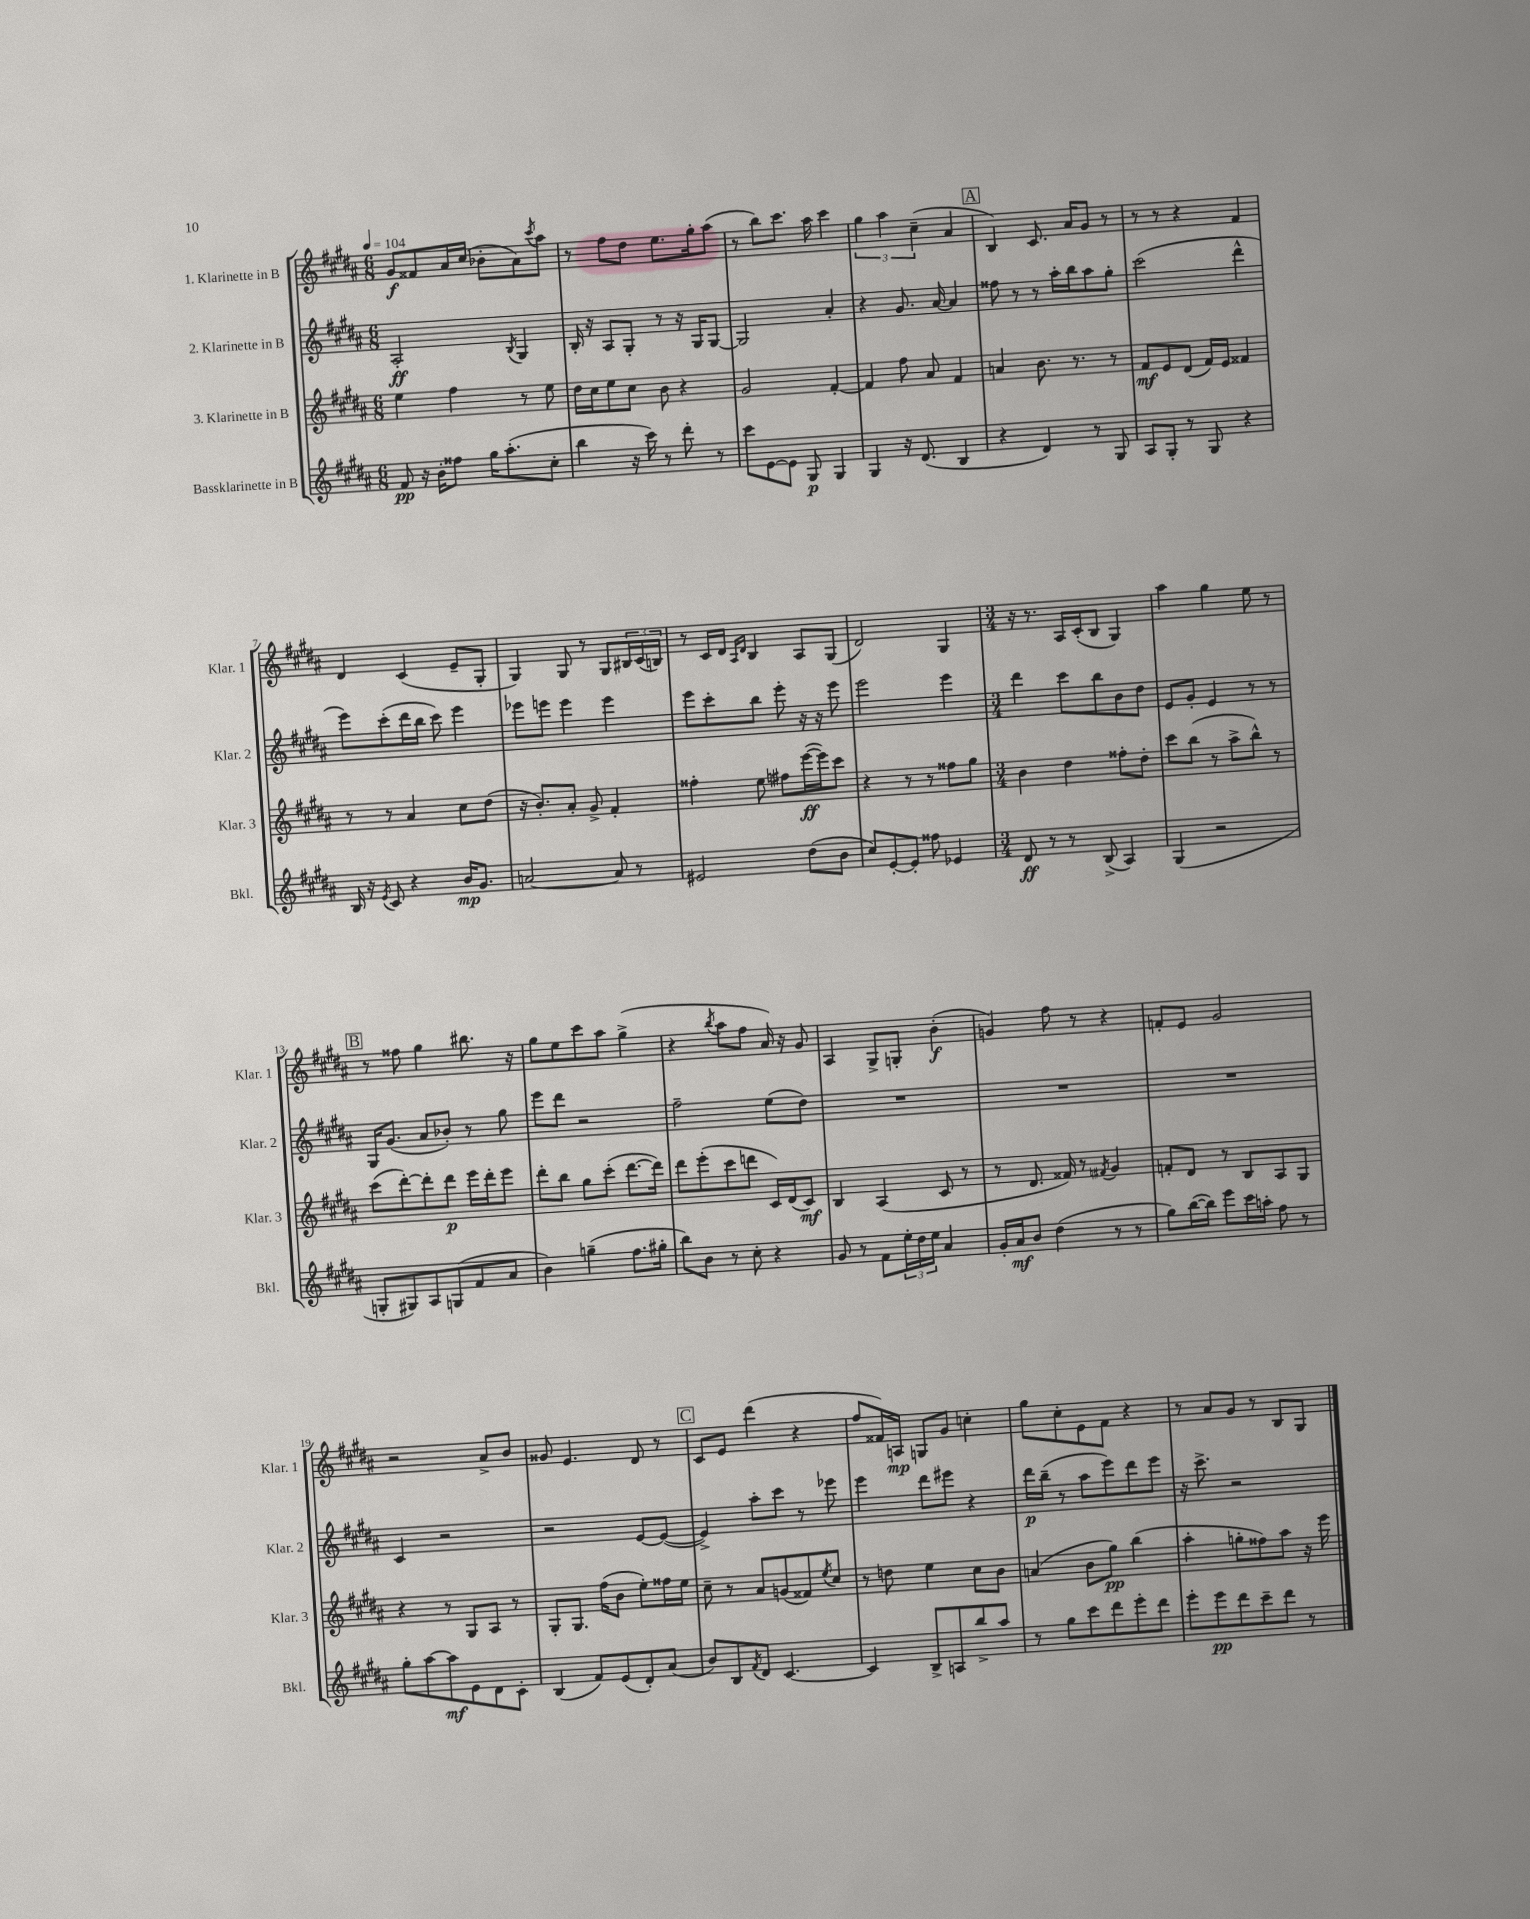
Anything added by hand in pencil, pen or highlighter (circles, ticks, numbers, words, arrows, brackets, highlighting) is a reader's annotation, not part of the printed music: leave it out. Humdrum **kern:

**kern	**kern	**kern	**kern
*staff4	*staff3	*staff2	*staff1
*clefG2	*clefG2	*clefG2	*clefG2
*k[f#c#g#d#a#]	*k[f#c#g#d#a#]	*k[f#c#g#d#a#]	*k[f#c#g#d#a#]
*M6/8	*M6/8	*M6/8	*M6/8
*MM104	*MM104	*MM104	*MM104
8f#/	4ee\	2A#'/	8g#/L
16r	.	.	8f##/
16b'\LK	.	.	.
8ff##\J	4ff#\	.	16a#/L
.	.	.	(16cc#/JJ
16gg#\LK	.	.	8b-'\L
(8.aa#'\	.	.	.
.	.	8qB/	.
.	8r	4G#/	8a#\)
.	.	.	8qccc#/
8cc#'\J	8ee\	.	8aa#\J
=	=	=	=
4bb\	16dd#\LL	16B'/	8r
.	16cc#\J	16r	.
.	8ee\	8A#/L	8ff#\L
16r	8cc#\J	8G#'/J	8dd#\J
16ccc#\)	.	.	.
8r	8b\	8r	8.ee\L
8ddd#'\	4r	16r	.
.	.	16G#/LK	16gg#'\k
8r	.	[8G#/J	(8aa#\J
=	=	=	=
8ccc#\L	2g#/	2G#/]	8r
[8e\	.	.	8bb\L)
8e\]J	.	.	8.ccc#\J
8G#/	.	.	.
.	.	.	16aa#\
4G#/	[4f#'/	4a#'/	4ccc#\
=	=	=	=
4G#/	4f#/]	4r	6gg#\
.	.	.	6aa#\
16r	8ff#\	8.g#/	.
(8.d#/	.	.	.
.	.	.	(6cc#~\
.	8a#/	.	.
.	.	[16a#/	.
4B/	4f#/	4a#/]	4a#/
=	=	=	=
4r	4a/	8ff##\	4B/)
.	.	8r	.
4d#/)	8.b\	8r	8.c#/
.	.	16aa#'\LL	.
.	8.r	16bb\J	16a#/LK
8r	.	8aa#\	8g#/J
8G#/	8r	8gg#'\J	8r
=	=	=	=
8A#/L	8f#/L	(2ccc#\	8r
8G#'/J	8e/	.	8r
8r	(8d#/J	.	4r
8G#/	16f#/LL)	.	.
.	16e/JJ	.	.
4r	4f##/	4ddd#^^\	4f#/
=	=	=	=
16B/	8r	8eee\L)	4d#/
16r	.	.	.
8qe/	.	.	.
8c#/	8r	(8ccc#'\	.
4r	4a#/	16ddd#\L	(4c#/
.	.	16bb\JJ	.
.	.	8ccc#\)	.
16b/LK	8cc#\L	4eee\	8e~/L
8.g#/J	.	.	.
.	(8dd#\J	.	8G#'/J
=	=	=	=
[2a/	16r	8eee-\L	4G#/)
.	8.b'/L)	.	.
.	.	8eee\J	.
.	8a#'/J	4eee\	8G#/
.	8g#^/	.	8r
8a/]	4f#'/	4eee\	8G#/L
8r	.	.	24B#/L
.	.	.	(24c#/
.	.	.	24B/JJ)
=	=	=	=
2e#/	4ff##'\	8eee\L	8r
.	.	8ccc#'\	16c#/LL
.	.	.	16d#/JJ
.	.	.	16qqA#/LL
.	.	.	16qqd#/JJ
.	8ee\	8bb\J	4B/
.	8ff#\L	8eee'\	.
(8dd#\L	([16eee\L	16r	8A#/L
.	16eee\]J)	16r	.
8b\J	8ccc#\J	8eee\	(8G#/J
=	=	=	=
8cc#/L)	4r	2eee\	2d#/)
[8e'/	.	.	.
8e'/]J	8r	.	.
8ff##\	8r	.	.
4e-/	8ff##\L	4eee\	4G#/
.	8gg#\J	.	.
=	=	=	=
*M3/4	*M3/4	*M3/4	*M3/4
8d#/	4b\	4ddd#\	16r
.	.	.	8.r
8r	.	.	.
8r	4dd#\	8ccc#\L	16A#/LL
.	.	.	(16c#'/J
(8B^/	.	8bb\	8B/J
4A#/)	8ff##'\L	8b\	4G#/)
.	8dd#'\J	8dd#\J	.
=	=	=	=
(4G#/	8ccc#\L	8e/L	4aa#\
.	(8bb\J	8g#'/J	.
2r	8r	4e/	4gg#\
.	8aa#^\L	.	.
.	8bb^^\J)	8r	8ee\
.	8r	8r	8r
=	=	=	=
8G'/L	(8ccc#\L	16G#/LK	8r
.	.	(8.g#/J	.
8G#/)	[8ddd#'\)	.	8ff##\
8A#/	8ddd#'\]	8a#/L	4gg#\
(8G/	8ddd#\J	8b-'/J)	.
8f#/	16eee\LL	8r	8.bb#\
.	16ddd#'\J	.	.
8a#/J	8eee\J	8gg#\	.
.	.	.	16r
=	=	=	=
4b\)	8ddd#'\L	8eee\L	8gg#\L
.	8bb\J	8ddd#\J	8ee\
(4gg~\	8gg#\L	2r	8ccc#\
.	(8ccc#'\J	.	8aa#\J
8.ff#\L	[8.ddd#\L	.	(4gg#^\
16gg#'\Jk	16ddd#\]Jk)	.	.
=	=	=	=
8bb\L)	8ddd#\L	2ff#~\	4r
8b\J	(8eee'\	.	.
.	.	.	8qbb/
8r	8ccc#\	.	8aa#\L
8cc#'\	8ddd\J	.	8ff#\J
4r	16c#/LL)	(8ee\L	16a#/)
.	(16d#/J	.	16r
.	8c#/J)	8dd#\J)	8g#/
=	=	=	=
8g#/	4B/	2.r	4A#/
8r	.	.	.
8f#\L	(4A#/	.	8G#^/L
24ee'\L	.	.	8G'/J
24dd#\	.	.	.
24ee\JJ	.	.	.
4a#/	8c#/	.	(4b'\
.	8r	.	.
=	=	=	=
16g#'/LL	8r	2.r	4g/)
16a#/J	.	.	.
8b/J	8.d#/	.	.
(4dd#\	.	.	8ff#\
.	16f##/)	.	.
.	8r	.	8r
.	8qf#/	.	.
8r	4g#/	.	4r
8r	.	.	.
=	=	=	=
8gg#\L)	8f'/L	2.r	8f'/L
([16bb\L	8d#/J	.	8e/J
16bb\]JJ)	.	.	.
8eee\L	8r	.	2g#/
16ccc#\L	8B/L	.	.
16aa'\JJ	.	.	.
8ff#\	8A#/	.	.
8r	8G#/J	.	.
=	=	=	=
8gg#'\L	4r	4c#/	2r
[8aa#\	.	.	.
8aa#\]	8r	2r	.
8e\	8G#/L	.	.
8d#\	8A#/J	.	8a#^/L
8c#'\J	8r	.	8b/J
=	=	=	=
(4B/	8G#'/L	2r	8g##/
.	8.G#/J	.	4.e/
8f#/L)	.	.	.
.	(16ff#\LK	.	.
(8e/	8b\J	.	.
8d#'/)	8ee'\L)	[8e/L	8d#/
(8a#/J	16ff##\L	(8e/_J	8r
.	16ee\JJ	.	.
=	=	=	=
8b/L)	8cc#~\	4e^/])	8c#/L
8B/	8r	.	8e/J
8qf#/	.	.	.
8d#/J	8a#/L	8aa#'\L	(4ddd#\
[4.c#/	(8g/	8ccc#\J	.
.	8f##/)	8r	4r
.	8qee/	.	.
.	8cc#/J	8eee-\	.
=	=	=	=
4c#/]	8r	4eee\	8ff#/L
.	8dd\	.	16f##/L)
.	.	.	16A/JJ
8B^/L	4ee\	8ddd#\L	8G/L
8A/	.	8eee#\J	8g#/J
8bb^/	8cc#\L	4r	4cc'\
8aa#/J	8b\J	.	.
=	=	=	=
8r	(4a/	16ddd#\LL	8gg#\L
.	.	(16bb~\JJ	.
8gg#\L	.	8r	8cc#'\
8ccc#\	8b\L	8aa#\L	8e\
8ddd#\	8gg#\J)	8eee\)	8f#\J
8eee'\	(4bb\	8ddd#\	4r
8ddd#\J	.	8eee\J	.
=	=	=	=
8eee'\L	4aa#'\	16r	8r
.	.	8.ccc#^\	.
8eee\	.	.	8a#/L
8ddd#\	8gg'\L	2r	8g#/J
8ccc#~\	8ff##\)	.	8r
8ddd#\J	8aa#\J	.	8B/L
8r	16r	.	8G#/J
.	16eee\	.	.
==	==	==	==
*-	*-	*-	*-
